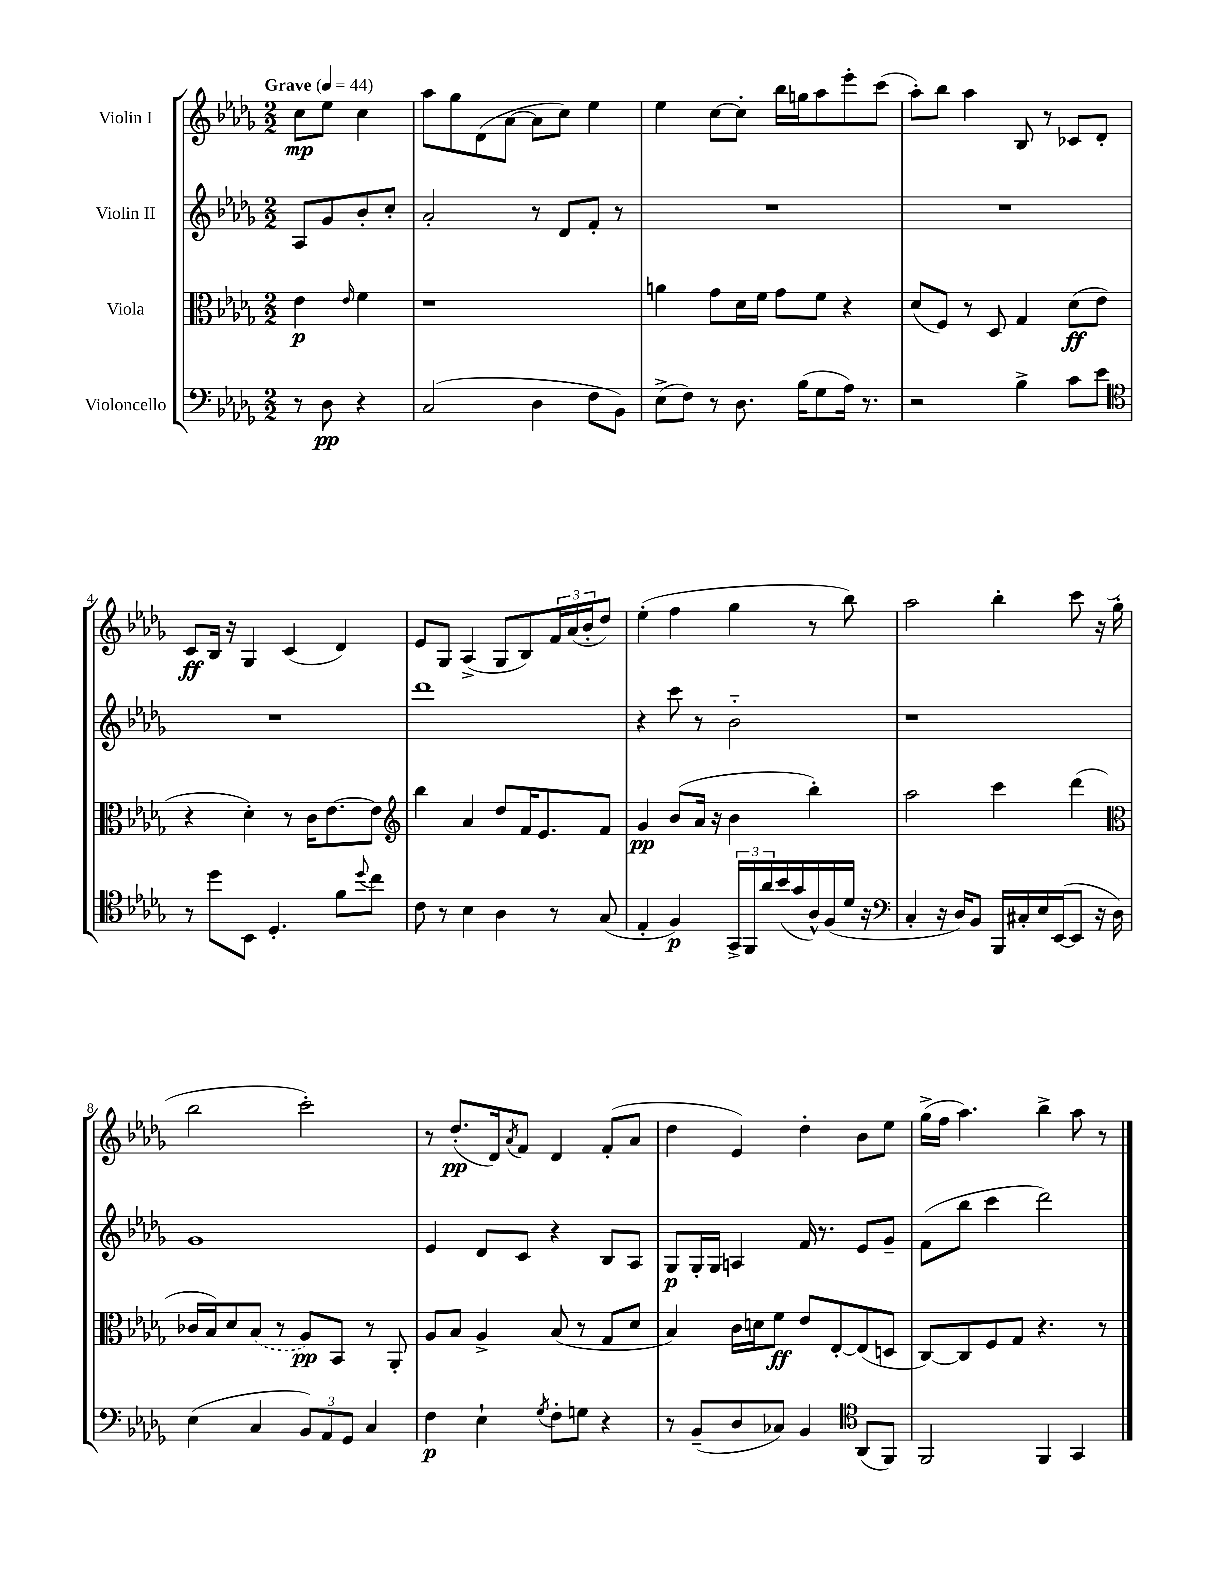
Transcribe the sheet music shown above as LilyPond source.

<<
\new StaffGroup <<
\new Staff = "s0" \with { instrumentName = "Violin I" } {
    \clef treble \key des \major \numericTimeSignature \time 2/2 \partial 2 \tempo "Grave" 4 = 44
    c''8\mp ees''8 c''4 |
    aes''8 ges''8 des'8( aes'8~ aes'8 c''8) ees''4 |
    ees''4 c''8~ c''8-. bes''16 g''16 aes''8 ees'''8-. c'''8( |
    aes''8-.) bes''8 aes''4 bes8 r8 ces'8 des'8-. |
    c'8\ff bes16 r16 ges4 c'4( des'4) |
    ees'8 ges8 aes4->( ges8 bes8) \tuplet 3/2 { f'16 aes'16( bes'16-. } des''8) |
    ees''4-.( f''4 ges''4 r8 bes''8) |
    aes''2 bes''4-. c'''8 r16 ges''16-.( |
    bes''2 c'''2-.) |
    r8 des''8.-.\pp( des'16) \acciaccatura { aes'8 } f'8 des'4 f'8-.( aes'8 |
    des''4 ees'4) des''4-. bes'8 ees''8 |
    ges''16->( f''16 aes''4.) bes''4-> aes''8 r8 \bar "|." |
}
\new Staff = "s1" \with { instrumentName = "Violin II" } {
    \clef treble \key des \major \numericTimeSignature \time 2/2 \partial 2
    aes8 ges'8 bes'8-. c''8-. |
    aes'2-. r8 des'8 f'8-. r8 |
    R1 |
    R1 |
    R1 |
    des'''1 |
    r4 c'''8 r8 bes'2-_ |
    r1 |
    ges'1 |
    ees'4 des'8 c'8 r4 bes8 aes8 |
    ges8\p ges16-. ges16 a4 f'16 r8. ees'8 ges'8-- |
    f'8( bes''8 c'''4 des'''2) \bar "|." |
}
\new Staff = "s2" \with { instrumentName = "Viola" } {
    \clef alto \key des \major \numericTimeSignature \time 2/2 \partial 2
    ees'4\p \grace { ees'16 } f'4 |
    r1 |
    a'4 ges'8 des'16 f'16 ges'8 f'8 r4 |
    des'8( f8) r8 des8 ges4 des'8\ff( ees'8 |
    r4 des'4-.) r8 c'16 ees'8.~ ees'8 |
    \clef treble bes''4 aes'4 des''8 f'16 ees'8. f'8 |
    ges'4\pp bes'8( aes'16 r16 bes'4 bes''4-.) |
    aes''2 c'''4 des'''4( |
    \clef alto ces'16 bes16) des'8 \once \slurDashed bes8( r8 aes8\pp) bes,8 r8 aes,8-. |
    aes8 bes8 aes4-> bes8( r8 ges8 des'8 |
    bes4) c'16 d'16 f'8\ff ees'8 ees8~-. ees8( d8 |
    c8~) c8 f8 ges8 r4. r8 \bar "|." |
}
\new Staff = "s3" \with { instrumentName = "Violoncello" } {
    \clef bass \key des \major \numericTimeSignature \time 2/2 \partial 2
    r8 des8\pp r4 |
    c2( des4 f8 bes,8) |
    ees8->( f8) r8 des8. bes16( ges8 aes16) r8. |
    r2 bes4-> c'8 ees'8 |
    \clef tenor r8 des''8 bes,8 des4.-. f'8 \appoggiatura { des''8 } c''8 |
    c'8 r8 bes4 aes4 r8 ges8( |
    ees4-. f4\p) \tuplet 3/2 { ges,16-> f,16 aes'16 } bes'16( ges'16 aes16-^) f16( des'16 r16 |
    \clef bass c4-. r16 des16) bes,8 bes,,16 cis16-. ees16 ees,16~( ees,8 r16 des16) |
    ees4( c4 \tuplet 3/2 { bes,8) aes,8 ges,8 } c4 |
    f4\p ees4-! \acciaccatura { ges8 } f8-. g8 r4 |
    r8 bes,8--( des8 ces8) bes,4 \clef tenor aes,8( f,8) |
    f,2 f,4 ges,4 \bar "|." |
}
>>
>>
